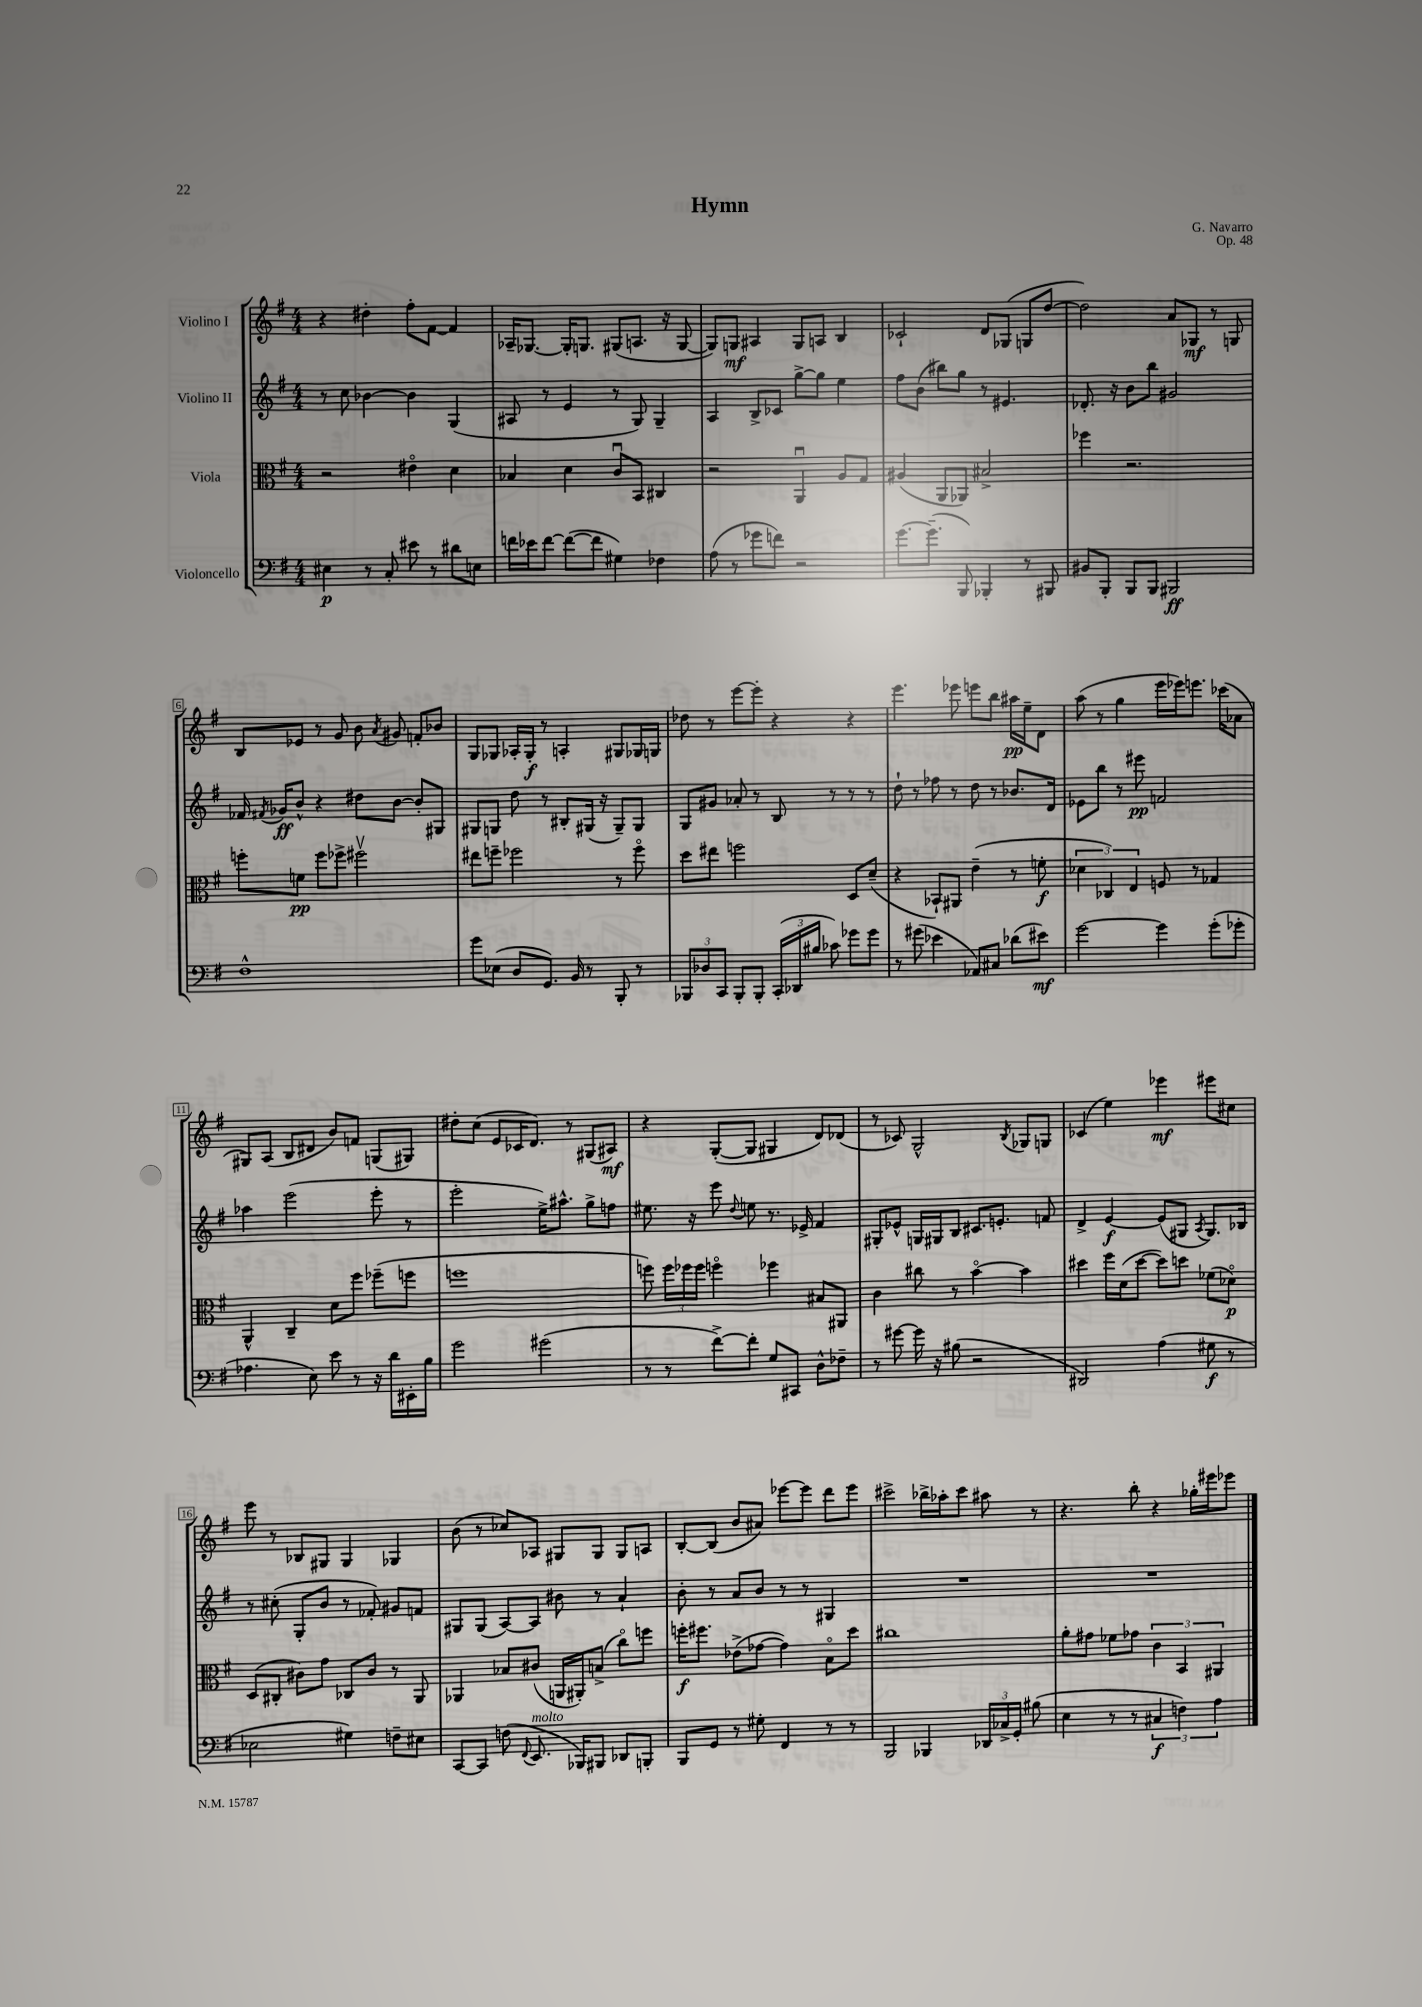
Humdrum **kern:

**kern	**kern	**kern	**kern
*staff4	*staff3	*staff2	*staff1
*clefF4	*clefC3	*clefG2	*clefG2
*k[f#]	*k[f#]	*k[f#]	*k[f#]
*M4/4	*M4/4	*M4/4	*M4/4
4E#	2r	8r	4r
.	.	8cc	.
8r	.	[4b-	4dd#'
8C'	.	.	.
8e#	4e#o	4b-]	8ff#'
8r	.	.	[8f#
8d#	4d	(4G	4f#]
8E	.	.	.
=	=	=	=
16f	4B-	8A#	16A-~
16e-	.	.	[8.G-
[8f	.	8r	.
(8f_	4d	4e	16G-']
.	.	.	8.G
8f]	.	.	.
4G#)	8cu	8r	(8G#
.	8BB	8G)	8.A
4F-	4C#	4G~	.
.	.	.	16r
.	.	.	[8G#
=	=	=	=
(8A	2r	4A	8G#])
8r	.	.	8G
8g-	.	8B^	4A#
8f)	.	8c-	.
2r	4AAu	[8gg^	8G
.	.	8gg]	8A
.	8A	4ee	4B
.	8G	.	.
=	=	=	=
[8.g	(4A#	8ff#	2c-`
.	.	(8b	.
(8.g~]	.	.	.
.	8AA	8bb#)	.
8BBB)	8AA-)	8gg	.
4BBB-'	2B#^	8r	8d
.	.	4.e#	(8G-
8r	.	.	8G
8BBB#	.	.	[8dd
=	=	=	=
8BB#	4ff-	8.d-'	2dd])
8BBB'	.	.	.
.	.	16r	.
8BBB	2.r	8b	.
8BBB	.	8bb	.
2BBB#	.	2g#	8a
.	.	.	8G-
.	.	.	8r
.	.	.	8G
=	=	=	=
1F#^^	8ff'	16f-	8B
.	.	8qf#	.
.	.	16g-	.
.	8f	8b^^	8e-
.	8ff	4r	8r
.	8ff-^	.	8g
.	2ff#v	8dd#	8b
.	.	.	8qa
.	.	[8b	8g#
.	.	8b']	8f'
.	.	8G#	8b-
=	=	=	=
8g	8ee#	8G#	8G
(8E-	8ff~	8G	8G-
8D	2ff-	8dd	16A-'
.	.	.	16G-'
8.GG)	.	8r	8r
.	.	8B#'	4A'
16BB	.	.	.
8r	.	(16G#	.
.	.	16r	.
8BBB'	8r	8G#~)	8G#
8r	8ff-o	8G#	16G-
.	.	.	16G
=	=	=	=
12BBB-	8dd	8G	8dd-
12D-	.	.	.
.	8ee#	8g#	8r
12CC	.	.	.
8BBB-'	2ff	8a-'	[8eee
8BBB-'	.	8r	8eee']
(24CC'	.	8B	4r
24DD-	.	.	.
24B#	.	.	.
8c-)	.	8r	.
8g-	8D	8r	4r
8g-	(8d~	8r	.
=	=	=	=
8r	4r	8dd`	4.eee
(8g#	.	8r	.
4e-	8BB-`)	8ff-	.
.	8AA#	8r	8eee-
8AA-)	(4e~	8dd	8eee
8C#	.	8r	8bb
(8d-	8r	8.b-	16aa#
.	.	.	16ee~
8e#)	8f'	.	8d
.	.	16d	.
=	=	=	=
[2g	6d-	8e-	(8aa
.	.	8bb	8r
.	6C-)	.	.
.	.	8r	4gg
.	6E	.	.
.	.	8eee#	.
4g]	8F	2f	16eee
.	.	.	16eee-)
.	8r	.	8.eee
(8g'	4G-	.	.
.	.	.	(16ccc-
8g-'	.	.	8a-
=	=	=	=
4.A-	4AA^^	4aa-	8G#)
.	.	.	(8A
.	4C~	(2eee	8B
8E)	.	.	8d#
8e	8d	.	8b)
8r	8ff#	.	8f
16r	(8ff-~	8eee'	(8G
16d	.	.	.
16EE#'	8ff	8r	8G#)
16B	.	.	.
=	=	=	=
2g	1ff	2eee'	8dd#'
.	.	.	(8cc
.	.	.	8e
.	.	.	16c-
.	.	.	8.d)
(2g#	.	16ee^)	.
.	.	8.aa#^^	.
.	.	.	8r
.	.	8gg^	(8G#
.	.	8ff	8A#)
=	=	=	=
8r	8ff)	8.ee#	4r
8r	24ff	.	.
.	24ff-	.	.
.	.	16r	.
.	24ff-	.	.
[8f#^)	4ffo	8eee	([8G'
.	.	8qqdd	.
8f#']	.	8ee	8G]
8G	4ff-	8.r	4G#
8CC#	.	.	.
.	.	16e-^	.
8D^^	8B#	4f#	8d)
8F-~	8AA#	.	(8d-
=	=	=	=
8r	4c	8G#'	8r
[8g#	.	8e-^^	8c-)
16g#]	8cc#	16G	2G^^
16r	.	16G#	.
(8B#	8r	8B	.
2r	[4bo	8.c#	.
.	.	8.e'	.
.	.	.	8qB
.	4b]	.	8G-
.	.	8f	8G
=	=	=	=
2DD#)	4dd#	4d^	(4c-
.	16ff#	[4e	4ee)
.	(16d	.	.
.	[8dd#	.	.
(4A	8dd#])	(8e]	4eee-
.	8dd	8G#	.
.	.	8qA	.
8G#	(8f-	8.G#)	8eee#
8r	8d-o)	.	8cc#
.	.	16B-	.
=	=	=	=
2E-	(8D	8r	8eee
.	8C#'	(8cc#'	8r
.	8c#)	8G'	8B-
.	8g	8b	8G#
4G#)	8C-	8r	4G#
.	8c#	8f-')	.
8F~	8r	8g#	4G-
8E#	8AA	8f	.
=	=	=	=
[8CC	4AA-	8G#	(8b
8CC]	.	(8G#	8r
(8F	8B-	[8A)	8cc-)
8qqFF#	.	.	.
8.EE	(8c#	8A]	8A-
.	16AA	8b#	8G#
16BBB-)	16AA#')	.	.
8BBB#	(8B^	8r	8G#
8DD-	8cco)	4a`	8G#
8BBB'	8ff	.	8A
=	=	=	=
8BBB	16ff'	8b'	[8B'
.	8.ff#	.	.
8GG	.	8r	(8B]
8r	(8e-^	8a	8b
8G#'	[8g-	8b	8a#)
4FF#	4g-])	8r	[8eee-
.	.	8r	8eee-]
8r	8Bo	4G#	8ddd
8r	8dd	.	8eee-
=	=	=	=
2BBB	1cc#	1r	2ccc#^
4BBB-	.	.	16bb-^
.	.	.	16aa-'
.	.	.	8ccc#
24DD-	.	.	8aa#
24C-^	.	.	.
24GG'	.	.	.
(8B#	.	.	8r
=	=	=	=
4E	8a'	1r	4.r
.	8g#	.	.
8r	8f-	.	.
8r	8g-	.	8bb'
6C#	6c	.	4r
6F)	6BB	.	.
.	.	.	16gg-'
.	.	.	16eee#
6A	6AA#	.	.
.	.	.	8eee-
==	==	==	==
*-	*-	*-	*-
